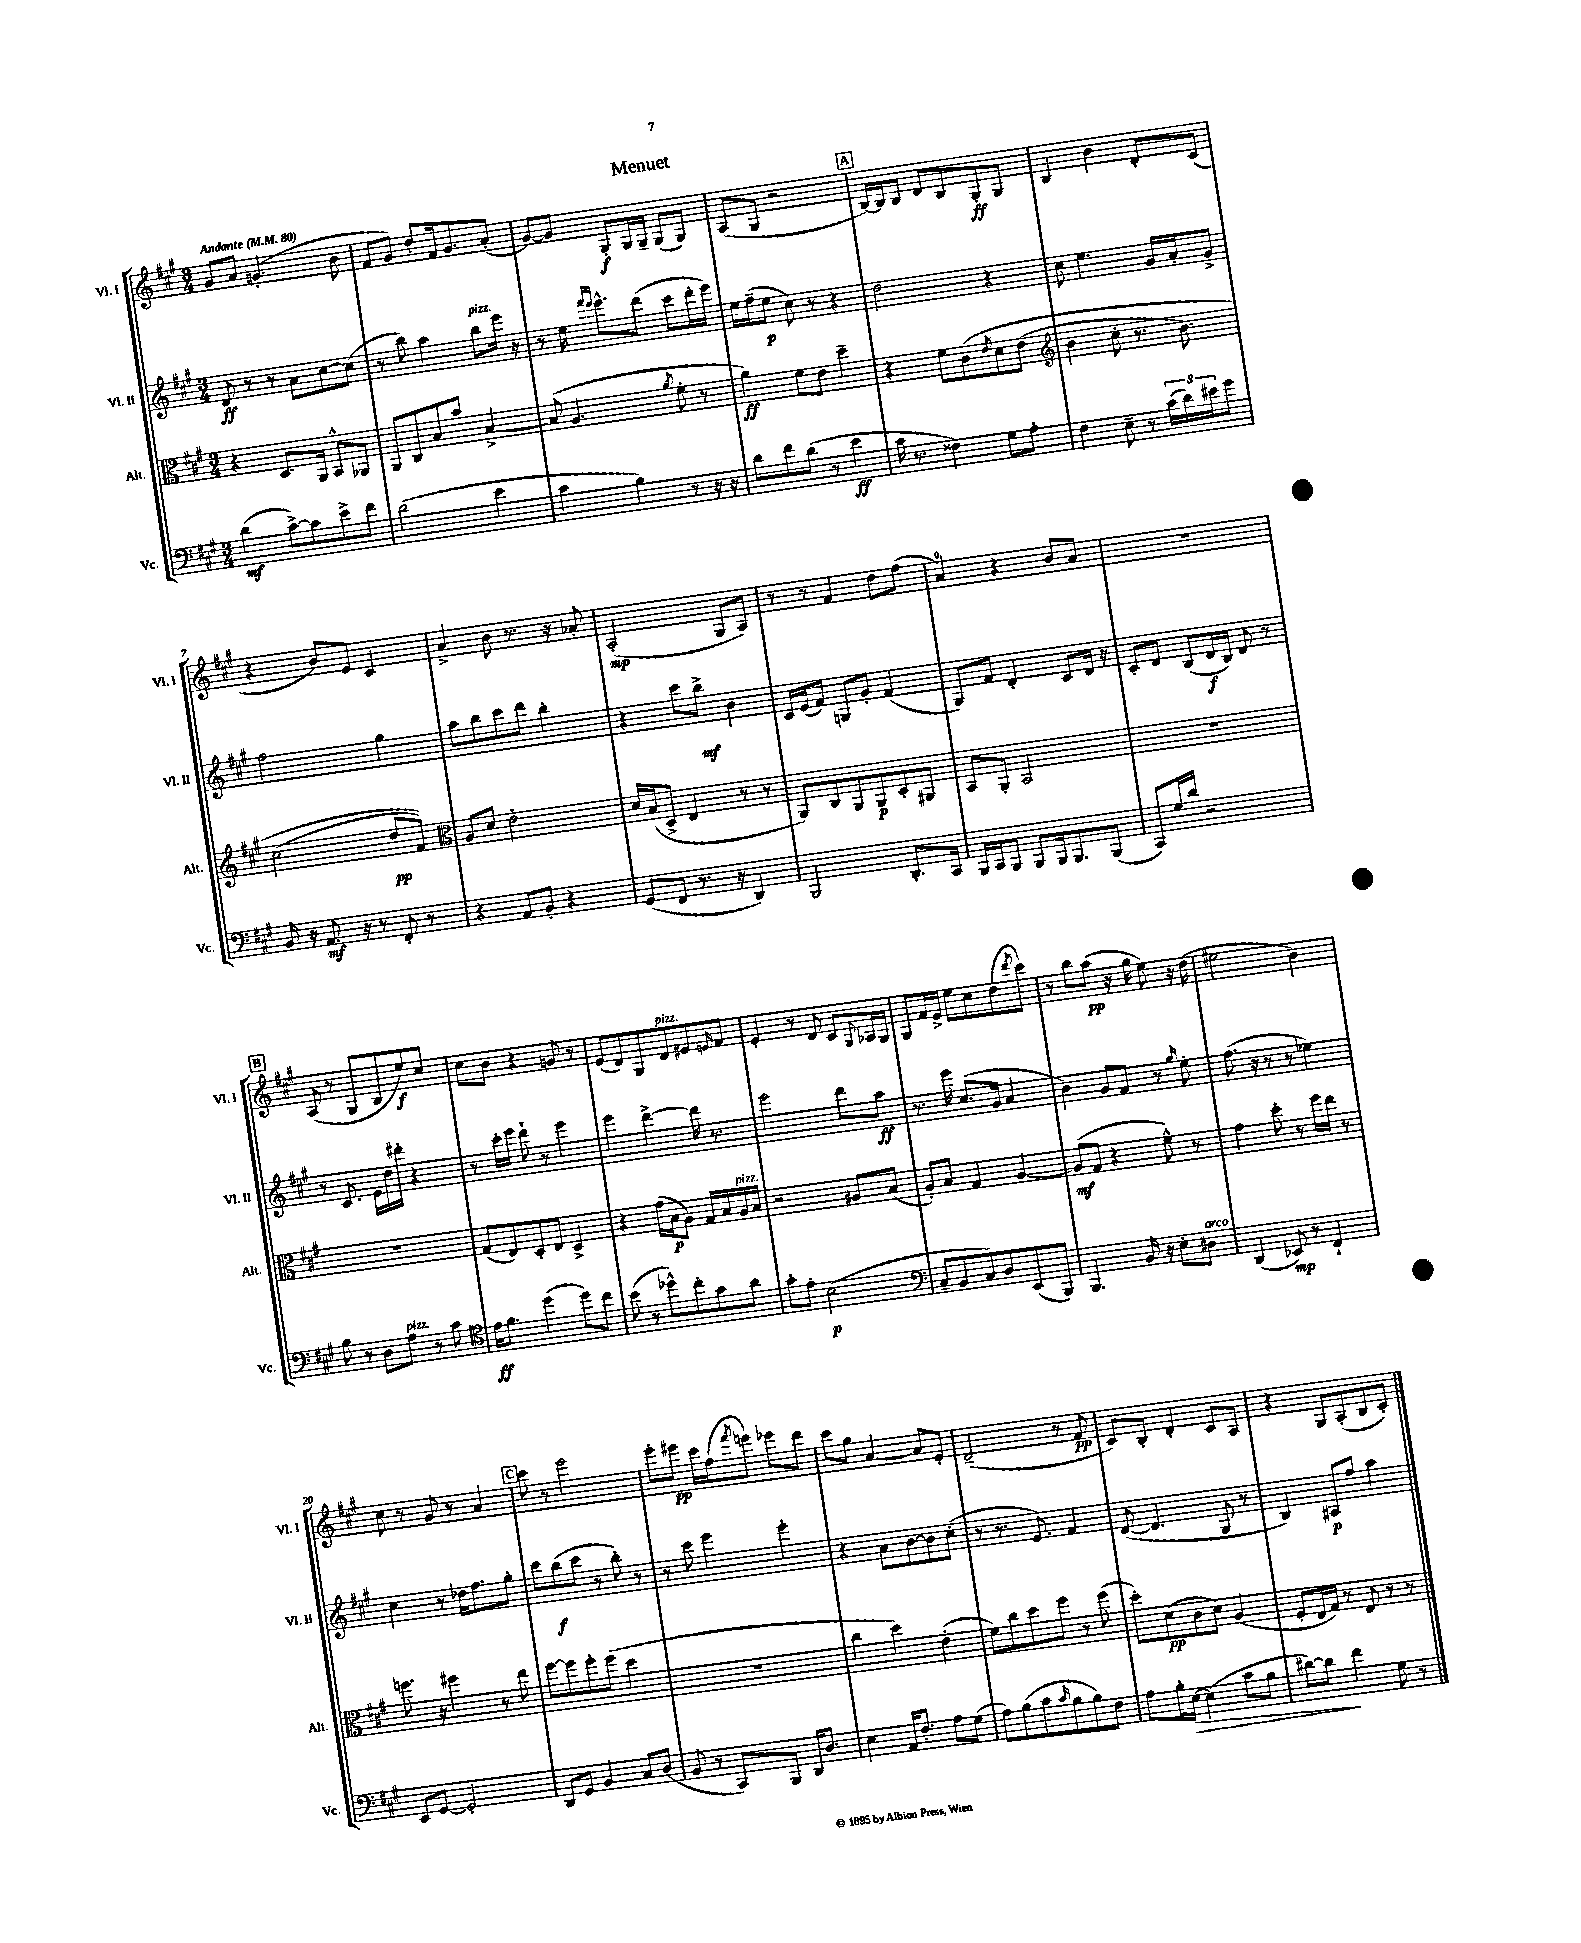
\header { title = "Menuet" }
<<
\new StaffGroup <<
\new Staff = "s0" \with { instrumentName = "Vl. I" shortInstrumentName = "Vl. I" } {
    \clef treble \key a \major \numericTimeSignature \time 3/4 \tempo "Andante" 4 = 80
    gis'8 a'8 g'4.-.( b'8 |
    fis'8 gis'8) d''8-. fis'16 gis'8. a'8-.( |
    gis'8~) gis'8 gis8-.\f gis16 gis16-- gis8( gis8) |
    a8( gis8 r2 |
    \mark \markup { \box "A" } b16~) b16 b8 d'8 b8 gis8-.\ff gis8 |
    b4 b'4 d'8-. cis'8( |
    r4 b'8) e'8 cis'4 |
    a'4-> b'8 r8. r16 aes'8-. |
    a2-.\mp( gis8 a8) |
    r8 r8 fis'4 d''8 fis''8( |
    a'4-0) r4 b'8 a'8 |
    R2. |
    \mark \markup { \box "B" } a8( r8 gis8 b8 e''8\f) cis''8 |
    cis''8 b'8 r4 g'8 r8 |
    e'8( d'8) gis8 d'8^\markup { \italic "pizz." } eis'8 \grace { e'16 } fis'8 |
    e'4-. r8 d'8 cis'8 \appoggiatura { gis8 } aes16 gis16 |
    gis8 fis'16 e'16-> e''8 cis''8 d''8( \acciaccatura { d'''8 } cis'''8) |
    r8 b''8 a''8\pp( r16 gis''16 e''8) r16 d''16( |
    eis''2 b'4) |
    cis''8 r8 gis'8 r8 a'4 |
    \mark \markup { \box "C" } cis'''8 r8 e'''2 |
    e'''8-. eis'''8\pp cis'''16 fis''16( \acciaccatura { fis'''8 } e'''8) ees'''8 d'''8 |
    cis'''8 gis''8 a'4~ a'8 e'8-. |
    d'2--( r8 fis'8\pp |
    cis'8) b8-. d'4-. cis'8 a8 |
    r4 gis8 a8-.( b8 cis'8-.) \bar "|." |
}
\new Staff = "s1" \with { instrumentName = "Vl. II" shortInstrumentName = "Vl. II" } {
    \clef treble \key a \major \numericTimeSignature \time 3/4
    d'8\ff r8 r8 a'8 cis''8~ cis''8( |
    r8 b''8) a''4 b''8^\markup { \italic "pizz." } e'''16 r16 |
    r8 e''16 \grace { fis'''16 e'''16 } e'''8.-^ d'''8( cis'''8 d'''16-. e'''16) |
    e''16 fis''16--( e''8\p cis''8) r8 r4 |
    \mark \markup { \box "A" } d''2 r4 |
    cis''8 e''4. gis'16 a'16-. gis'8-> |
    fis''2 gis''4 |
    a''8 b''8 cis'''8 d'''8 b''4-. |
    r4 cis'''8 b''8->\mf b'4 |
    cis'16 e'16( fis'8) g8 gis'8-. fis'4( |
    gis8) fis'8 d'4-. cis'8 d'16 r16 |
    cis'8-. d'8 b8( d'16\f b16) d'8 r8 |
    \mark \markup { \box "B" } r8 cis'8. e'16 d''16 dis'''16-. r4 |
    r8 cis'''16-. e'''16 d'''8-! r8 e'''4 |
    e'''4 d'''4~-> d'''16 r8. |
    e'''2 d'''8 a''8\ff |
    r8. e'''16 cis''8.( gis'16 a'4 |
    b'4) gis'8 fis'8 r8 \grace { gis''16 } e''8-. |
    fis''8.( r16 r8 r8 ees''4) |
    cis''4 r8 des''16 fis''8. gis''8-. |
    \mark \markup { \box "C" } cis'''8 b''8\f( cis'''8 r8 b''8-.) r8 |
    r8 cis'''8 e'''4 e'''4-. |
    r4 a'8 b'8~ b'8 cis''8-.( |
    r8 r8. e'8.) fis'4 |
    d'8~( d'4. gis8 r8 |
    b4) ais8\p fis''8 a''4 \bar "|." |
}
\new Staff = "s2" \with { instrumentName = "Alt." shortInstrumentName = "Alt." } {
    \clef alto \key a \major \numericTimeSignature \time 3/4
    r4 d8. a,16 b,8-^ aes,8 |
    a,8 cis8 b8 b'8 b4~-> |
    b8( a4. \acciaccatura { a'8 } fis'8-. r8 |
    a'4\ff) fis'8 e'8 d''4-- |
    \mark \markup { \box "A" } r4 fis'8 cis'8\( \acciaccatura { e'8 } d'8 e'8( |
    \clef treble b'4 cis''8-. r8. b'8.) |
    cis''2( d''8\pp fis'8)\) |
    \clef alto a8 d'8 e'2-. |
    d'16 b16( d8-> e4 r8 r8 |
    a,8) cis8 a,8 a,8\p d8-. ais,8 |
    b,8 a,8-. b,2 |
    R2. |
    \mark \markup { \box "B" } R2. |
    gis8( e8) d8-. e8 d4-> |
    r4 gis'16( b16\p a8) gis16 b16 a16^\markup { \italic "pizz." } b16 |
    r2 ais8 b8( |
    a8-.) b8 gis4 a4~ |
    a8\mf( gis8 r4 fis'8-^) r8 |
    gis'4 d''8-. r8 fis''16 e''16 r8 |
    f''8. r16 fis''4 r8 e''8 |
    \mark \markup { \box "C" } fis''8~ fis''8 fis''8-. fis''8( d''4 |
    R2. |
    cis''4 d''4) e'4-.( |
    fis'8) cis''8 d''8 fis''8 r8 fis''8( |
    d''8-.) d'8\pp( cis'8 d'8) a4( |
    fis8-. e16 gis16) r8 e8 r8 r8 \bar "|." |
}
\new Staff = "s3" \with { instrumentName = "Vc." shortInstrumentName = "Vc." } {
    \clef bass \key a \major \numericTimeSignature \time 3/4
    d'4\mf( cis'8~->) cis'8 e'8-> fis'8 |
    d'2( e'4 |
    cis'4 b4) r8 r16 r16 |
    d'8 fis'8 d'8( r8 e'4\ff |
    \mark \markup { \box "A" } cis'16 r8. fisis4) gis8 a8-. |
    fis4 e8-- r8 \tuplet 3/2 { cis'16( d'16) eis'16 } gis'8 |
    b,16 r16 a,8.\mf r16 r8 fis,8-. r8 |
    r4 a,8 b,8-. r4 |
    gis,8( fis,8 r8. r16 d,4) |
    b,,2 d,8.-. cis,16 |
    b,,16 cis,16 b,,8 b,,8 b,,16 b,,8. b,,8( |
    cis,8) gis16 d'16 r2 |
    \mark \markup { \box "B" } b8 r8 d8 a8^\markup { \italic "pizz." } r8 cis'8 |
    \clef tenor e'16\ff fis'8. d''4( d''8) cis''8 |
    b'8( r8 des''8-^) cis''8-. gis'8 a'8 |
    gis'8-. e'8-. b2\p( |
    \clef bass cis8-- b,8 cis8) d8 e,8( b,,8) |
    b,,4. b,16 r16 e8-. dis8^\markup { \italic "arco" } |
    d,4( ees,8\mp) r8 fis,4-! |
    e,8 gis,8~ gis,2-. |
    \mark \markup { \box "C" } d,8 gis,8 b,4 cis8 d8( |
    b,8 r8 cis,8) b,,8 d,16 d8. |
    e4 a,16 fis8.-. a8 gis8( |
    a8) b8( cis'8 \grace { cis'16 } b8 b8) fis8 |
    a8 b16-. e16~\> e4( cis'8 b8 |
    dis'8~) dis'8\! fis'4 gis8 r8 \bar "|." |
}
>>
>>
